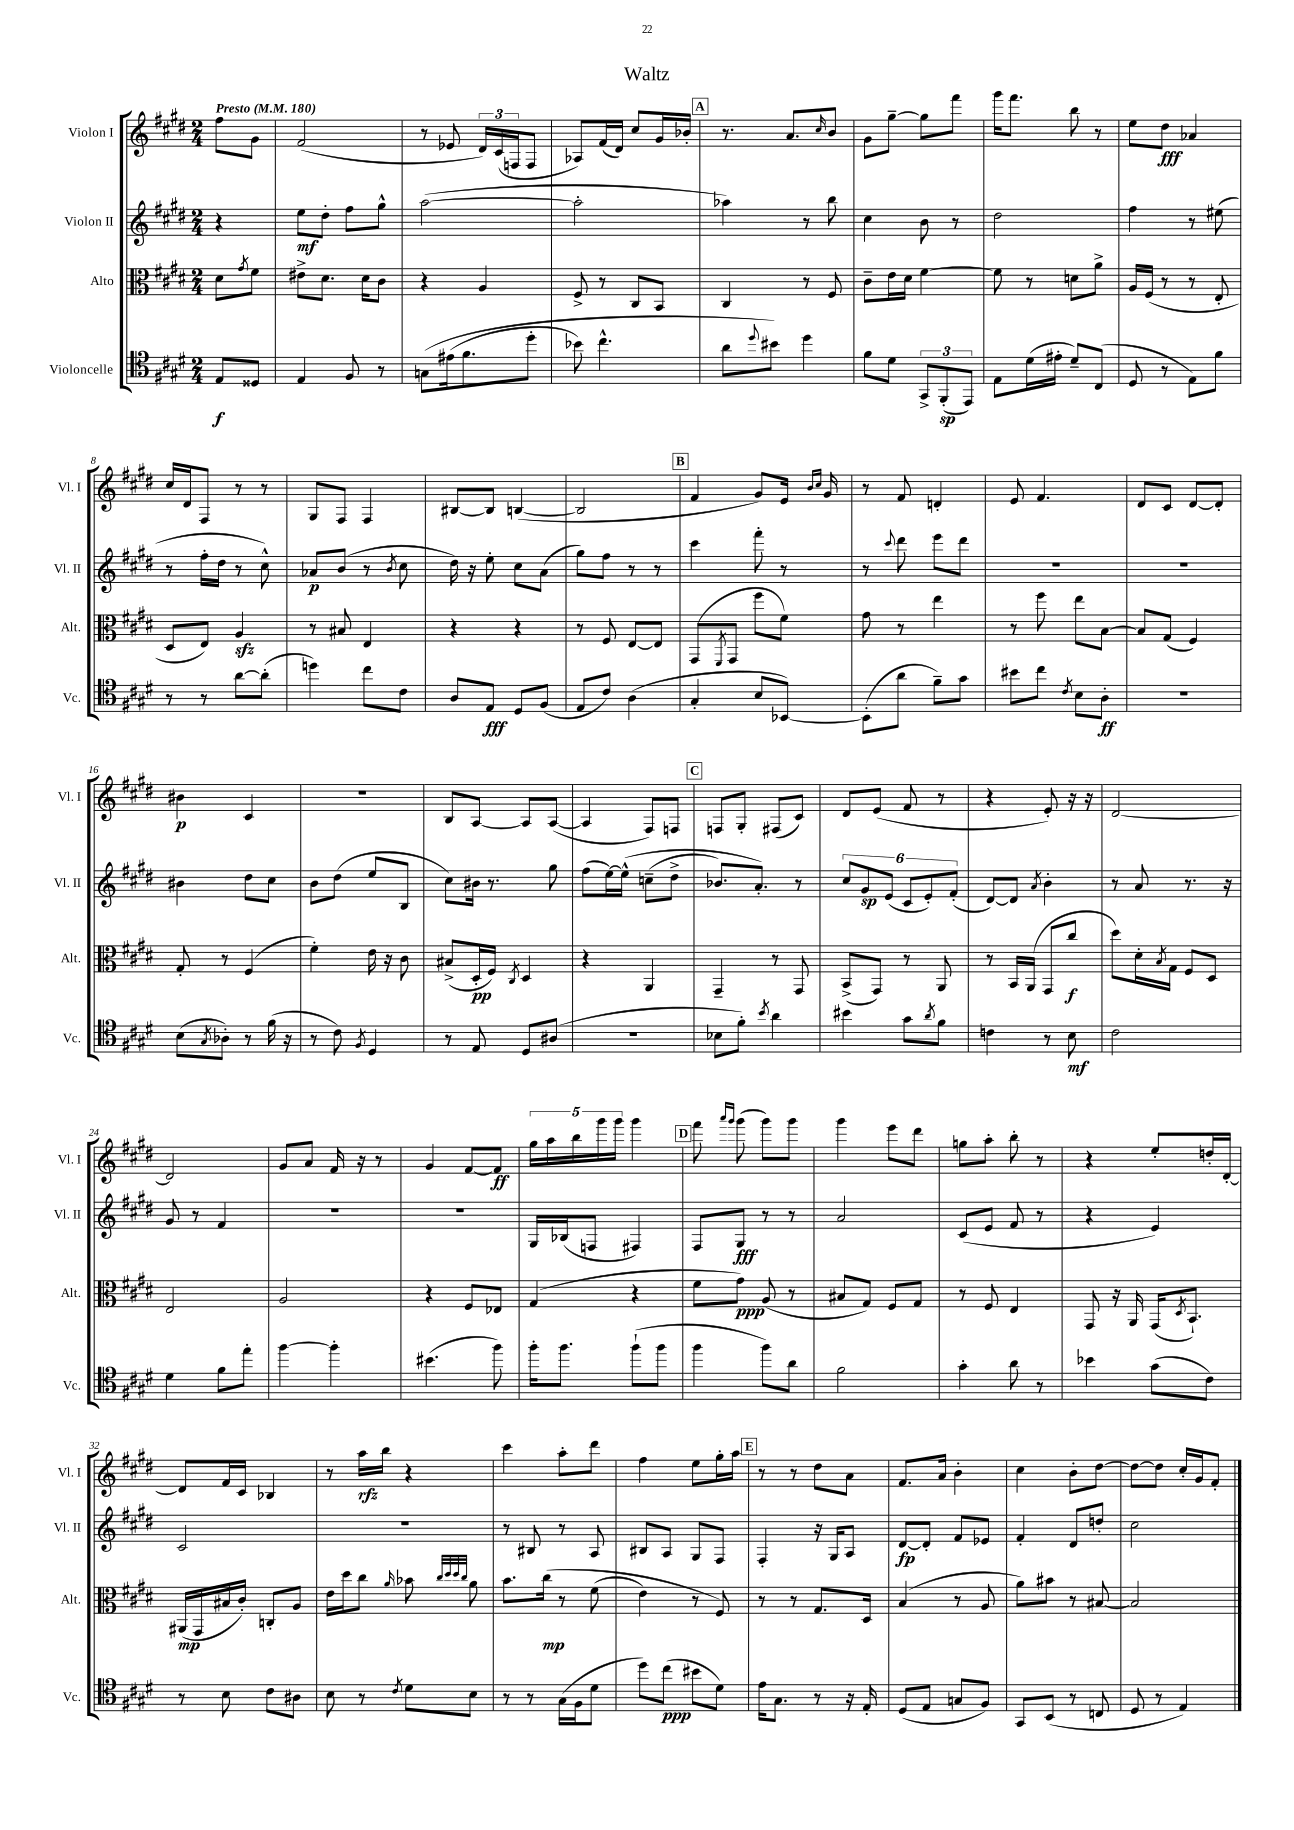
\header { title = "Waltz" }
<<
\new StaffGroup <<
\new Staff = "s0" \with { instrumentName = "Violon I" shortInstrumentName = "Vl. I" } {
    \clef treble \key e \major \numericTimeSignature \time 2/4 \partial 4 \tempo "Presto" 4 = 180
    fis''8 gis'8 |
    fis'2( |
    r8 ees'8 \tuplet 3/2 { dis'16) cis'16( f16 } f8 |
    aes8) fis'16( dis'16) cis''8 gis'16 bes'16-. |
    \mark \markup { \box "A" } r8. a'8. \grace { cis''16 } b'8 |
    gis'8 gis''8~-- gis''8 fis'''8 |
    gis'''16 fis'''8. b''8 r8 |
    e''8 dis''8\fff aes'4 |
    cis''16 dis'16 fis8 r8 r8 |
    gis8 fis8 fis4 |
    bis8~ bis8 b4~( |
    b2 |
    \mark \markup { \box "B" } fis'4 gis'8) e'16 \grace { b'16 cis''16 } gis'16 |
    r8 fis'8 d'4-. |
    e'8 fis'4. |
    dis'8 cis'8 dis'8~ dis'8-. |
    bis'4\p cis'4 |
    r2 |
    b8 a8~ a8 a8~( |
    a4 fis8) f8 |
    \mark \markup { \box "C" } f8 gis8-. fis8( cis'8) |
    dis'8 e'8( fis'8 r8 |
    r4 e'8-.) r16 r16 |
    dis'2~ |
    dis'2 |
    gis'8 a'8 fis'16 r16 r8 |
    gis'4 fis'8~ fis'8\ff |
    \tuplet 5/4 { gis''16 a''16 b''16 gis'''16 gis'''16 } gis'''4 |
    \mark \markup { \box "D" } fis'''8 \grace { a'''16 gis'''16 } gis'''8( gis'''8) gis'''8 |
    gis'''4 e'''8 dis'''8 |
    g''8 a''8-. b''8-. r8 |
    r4 e''8-. d''16-. dis'16~-. |
    dis'8 fis'16 cis'16 bes4 |
    r8 a''16\rfz b''16 r4 |
    cis'''4 a''8-. dis'''8 |
    fis''4 e''8 gis''16-. a''16 |
    \mark \markup { \box "E" } r8 r8 dis''8 a'8 |
    fis'8. a'16 b'4-. |
    cis''4 b'8-. dis''8~ |
    dis''8~ dis''8 cis''16-. gis'16 fis'8-. \bar "|." |
}
\new Staff = "s1" \with { instrumentName = "Violon II" shortInstrumentName = "Vl. II" } {
    \clef treble \key e \major \numericTimeSignature \time 2/4 \partial 4
    r4 |
    e''8\mf dis''8-. fis''8 gis''8-^ |
    a''2~( |
    a''2-. |
    \mark \markup { \box "A" } aes''4) r8 b''8 |
    cis''4 b'8 r8 |
    dis''2 |
    fis''4 r8 eis''8( |
    r8 fis''16-. dis''16 r8 cis''8-^) |
    aes'8\p b'8( r8 \acciaccatura { b'8 } cis''8 |
    dis''16) r16 e''8-. cis''8 a'8( |
    gis''8) fis''8 r8 r8 |
    \mark \markup { \box "B" } cis'''4 fis'''8-. r8 |
    r8 \appoggiatura { cis'''8 } dis'''8 e'''8 dis'''8 |
    R2 |
    R2 |
    bis'4 dis''8 cis''8 |
    b'8 dis''8( e''8 b8 |
    cis''8) bis'16 r8. gis''8 |
    fis''8( e''16~) e''16-^\( c''8--( dis''8-> |
    \mark \markup { \box "C" } bes'8.) a'8.-.\) r8 |
    \tuplet 6/4 { cis''8 gis'8\sp e'8( cis'8 e'8-.) fis'8-.( } |
    dis'8~) dis'8 \acciaccatura { a'8 } b'4-. |
    r8 a'8 r8. r16 |
    gis'8 r8 fis'4 |
    R2 |
    R2 |
    gis16 bes16( f8 fis4) |
    \mark \markup { \box "D" } fis8 gis8\fff r8 r8 |
    a'2 |
    cis'8( e'8 fis'8 r8 |
    r4 e'4) |
    cis'2 |
    R2 |
    r8 bis8 r8 a8 |
    bis8 a8 gis8 fis8 |
    \mark \markup { \box "E" } fis4-. r16 gis16 a8 |
    dis'8~\fp dis'8-. fis'8 ees'8 |
    fis'4-. dis'8 d''8-. |
    cis''2 \bar "|." |
}
\new Staff = "s2" \with { instrumentName = "Alto" shortInstrumentName = "Alt." } {
    \clef alto \key e \major \numericTimeSignature \time 2/4 \partial 4
    dis'8 \acciaccatura { gis'8 } fis'8 |
    eis'8-> dis'8. dis'16 cis'8 |
    r4 a4 |
    fis8-> r8 cis8 b,8 |
    \mark \markup { \box "A" } cis4 r8 fis8 |
    cis'8-- e'16 dis'16 fis'4~ |
    fis'8 r8 d'8 a'8-> |
    a16 fis16( r8 r8 e8-. |
    dis8 e8) a4\sfz |
    r8 bis8 e4 |
    r4 r4 |
    r8 fis8 e8~ e8 |
    \mark \markup { \box "B" } gis,8( \acciaccatura { fis,8 } gis,8 fis''8 fis'8) |
    gis'8 r8 e''4 |
    r8 fis''8 e''8 b8~ |
    b8 gis8( fis4) |
    gis8-. r8 fis4( |
    fis'4-.) e'16 r16 cis'8 |
    bis8->( dis16-.\pp fis16) \acciaccatura { cis8 } dis4 |
    r4 a,4 |
    \mark \markup { \box "C" } gis,4-- r8 gis,8 |
    b,8->( gis,8) r8 a,8 |
    r8 b,16 a,16( gis,8 cis''8\f |
    dis''8) dis'16-. \acciaccatura { b8 } gis16 fis8 dis8 |
    e2 |
    a2 |
    r4 fis8 ees8 |
    gis4( r4 |
    \mark \markup { \box "D" } fis'8 gis'8\ppp) a8( r8 |
    bis8 gis8) fis8 gis8 |
    r8 fis8 e4 |
    gis,8 r16 a,16 gis,16( \acciaccatura { dis8 } b,8.-!) |
    ais,16\mp( gis,16 bis16 cis'16-.) c8-. a8 |
    e'16 dis''16 cis''8 \grace { a'16 } bes'8 \grace { cis''32 dis''32 dis''32 cis''32 } a'8 |
    b'8. cis''16\mp\( r8 fis'8( |
    e'4) r8 fis8\) |
    \mark \markup { \box "E" } r8 r8 gis8. dis16 |
    b4( r8 a8 |
    a'8) bis'8 r8 bis8~ |
    bis2 \bar "|." |
}
\new Staff = "s3" \with { instrumentName = "Violoncelle" shortInstrumentName = "Vc." } {
    \clef tenor \key e \major \numericTimeSignature \time 2/4 \partial 4
    e8\f disis8 |
    e4 fis8 r8 |
    g8\( eis'16( fis'8. dis''8-. |
    bes'8) cis''4.-^ |
    \mark \markup { \box "A" } a'8 \appoggiatura { dis''8 } bis'8\) dis''4 |
    fis'8 dis'8 \tuplet 3/2 { gis,8-> fis,8-.\sp( e,8) } |
    e8 dis'16( eis'16-. dis'8--) cis8( |
    dis8 r8 e8) fis'8 |
    r8 r8 a'8~ a'8-.( |
    d''4) cis''8 cis'8 |
    a8 e8\fff dis8 fis8( |
    e8 cis'8) a4( |
    \mark \markup { \box "B" } gis4-. b8 bes,8~) |
    bes,8-.( a'8 fis'8--) gis'8 |
    bis'8 cis''8 \acciaccatura { cis'8 } b8 a8-.\ff |
    R2 |
    b8( \acciaccatura { gis8 } aes8-.) r8 fis'16( r16 |
    r8 cis'8) \acciaccatura { fis8 } dis4 |
    r8 e8 dis8 ais8( |
    r2 |
    \mark \markup { \box "C" } bes8 fis'8-.) \acciaccatura { b'8 } a'4 |
    bis'4 gis'8 \acciaccatura { a'8 } fis'8 |
    c'4 r8 b8\mf |
    cis'2 |
    dis'4 fis'8 e''8-. |
    fis''4~ fis''4-. |
    bis'4.( fis''8) |
    fis''16-. fis''8. fis''8-!( fis''8 |
    \mark \markup { \box "D" } fis''4 fis''8) a'8 |
    fis'2 |
    gis'4-. a'8 r8 |
    bes'4 gis'8( cis'8) |
    r8 b8 cis'8 ais8 |
    b8 r8 \acciaccatura { cis'8 } dis'8 b8 |
    r8 r8 gis16( fis16 dis'8 |
    dis''8) cis''8\ppp( bis'8 dis'8) |
    \mark \markup { \box "E" } e'16 gis8. r8 r16 e16-. |
    dis8( e8 g8 fis8) |
    gis,8 b,8( r8 c8 |
    dis8 r8 e4) \bar "|." |
}
>>
>>
